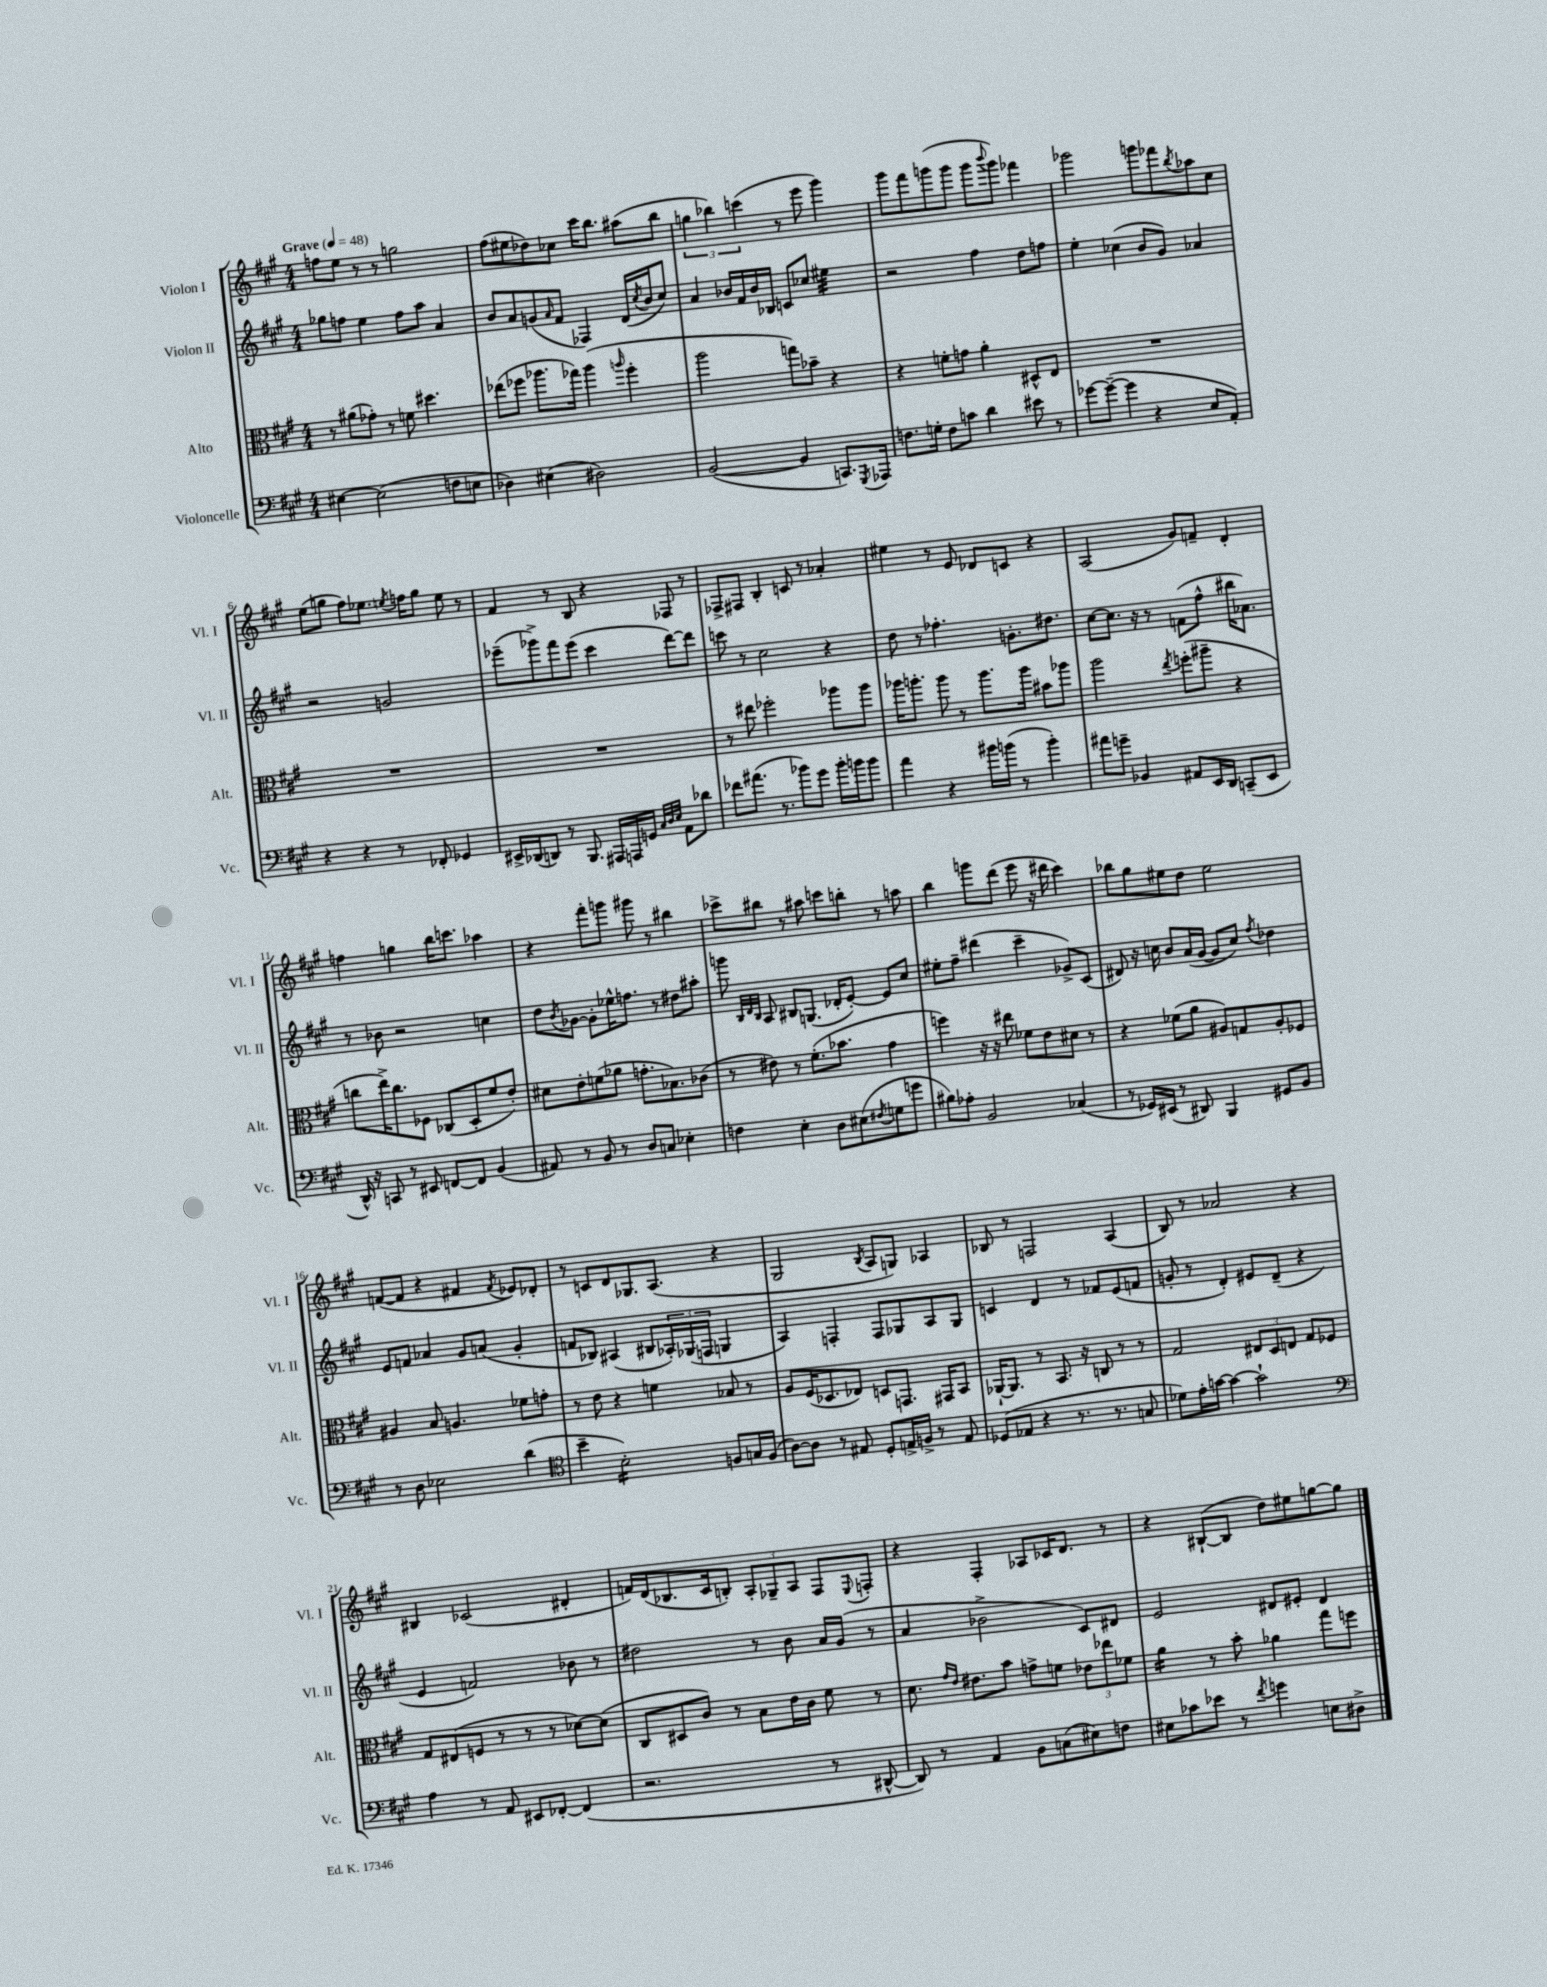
<<
\new StaffGroup <<
\new Staff = "s0" \with { instrumentName = "Violon I" shortInstrumentName = "Vl. I" } {
    \clef treble \key a \major \numericTimeSignature \time 4/4 \tempo "Grave" 4 = 48
    f''8 e''8 r8 r8 g''2 |
    fis''8( eis''8 des''8) ces''8 cis'''16 b''8. ais''8( b''8 |
    \tuplet 3/2 { g''4 bes''4) c'''4( } r8 e'''8 gis'''4) |
    gis'''8 fis'''8 g'''8( g'''8 g'''8 \appoggiatura { b'''8 } g'''8) fes'''4 |
    ges'''2 g'''8 fes'''8 \acciaccatura { b''8 } aes''8 cis''8 |
    e''8( g''8 fis''8) ees''8. \acciaccatura { e''8 } f''16 g''8 e''8 r8 |
    fis'4 r8 b8 r4 fes8 r8 |
    fes8-> fis8 b4-. c'8 r8 aes'4-. |
    eis''4 r8 e'8 des'8 c'8 r4 |
    a2( gis'8) f'8-- d'4-. |
    f''4 g''4 b''16 c'''8. aes''4 |
    r4 fis'''8-. g'''8 gis'''8 r8 bis''4 |
    ces'''8-> bis''8 r8 ais''8 c'''8 b''8-. r8 a''8 |
    b''4 g'''8 d'''8( e'''8 r16 dis'''16 cis'''4) |
    bes''8 gis''8 eis''8 d''8 eis''2 |
    f'8~( f'8 r4 fis'4 \acciaccatura { fis'8 } ees'8) des'8-. |
    r8 c'8 d'8 ges8. a8.( r4 |
    gis2 \acciaccatura { b8 } a8 g8) aes4 |
    bes8 r8 f2 a4( |
    b8) r8 aes'2 r4 |
    bis4 ces'2( dis'4-. |
    f'16) d'16( bes8. cis'16 b8-.) \tuplet 3/2 { a8-. ges8-- a8 } fis8 \appoggiatura { e8 } f8-. |
    r4 fis4-. aes8 ces'16 d'8. r8 |
    r4 bis8~-!( bis8 d''8) eis''8 g''8~ g''8 \bar "|." |
}
\new Staff = "s1" \with { instrumentName = "Violon II" shortInstrumentName = "Vl. II" } {
    \clef treble \key a \major \numericTimeSignature \time 4/4
    ges''8 f''8 e''4 f''8 a''8 a'4 |
    b'8 a'8 g'8( \grace { a'16 } fis'8 fes4) d'16( \acciaccatura { cis''8 } b'16 cis''8) |
    a'4 bes'16 fis'16 bes'16 bes16 c'8 ces''8 eis''4:32 |
    r2 fis''4 d''8 f''8 |
    e''4-. ces''4( b'8 gis'8) aes'4 |
    r2 g'2 |
    ees'''8--( ges'''8->) fis'''8 ees'''8( cis'''4 d'''8~) d'''8 |
    c'''8 r8 cis''2 r4 |
    d''8 r8 fes''4.-. g'8.-. dis''8. |
    cis''8~ cis''8. r16 r8 f'8( fis''8-^ bis''16 aes'8.) |
    r8 bes'8 r2 c''4 |
    d''8 \acciaccatura { b'8 } ges'8~ ges'8-. ees''16-^ f''8. r8 dis''8 ais''8-. |
    g'''8 \grace { b32 d'32 b32 } a8 bis8 g8.( des'16-. e'8~-.) e'8 cis''8 |
    eis''8-. fis''8-- dis'''4( cis'''4-- ges'8->) cis'8( |
    dis'8) r16 c''16 b'8 a'16( gis'16~ gis'8 c''8) \acciaccatura { fis''8 } des''4 |
    e'8 f'8 aes'4 gis'8 a'8( gis'4-. |
    f'8 bes8) ais4( bis8 \tuplet 3/2 { aes16-.) ges16( f16 } g4 |
    a4) f4-. f8 ges8 a8 ges8 |
    c'4 d'4 r8 fes'8 e'8( f'8 |
    g'8-. r8 d'4-.) eis'8 d'8--( r4 |
    e'4 f'2) bes'8 r8 |
    dis''2 r8 b'8 a'16 gis'16( r8 |
    a'4 bes'2-> cis'8) dis'8 |
    e'2 dis'8 eis'8-. dis'4 \bar "|." |
}
\new Staff = "s2" \with { instrumentName = "Alto" shortInstrumentName = "Alt." } {
    \clef alto \key a \major \numericTimeSignature \time 4/4
    r8 ais'8( ges'8-.) r8 f'8 dis''4. |
    ees''8( fes''8 aes''8. ges''16) aes''4( \grace { a''16 } fes''4-. |
    a''2 g''8) bes'8-- r4 |
    r4 f'8-. g'8 a'4-. dis8-^ e8 |
    R1 |
    R1 |
    R1 |
    r8 eis''8 fes''2-. aes''8 aes''8 |
    aes''16 a''8.-. a''8 r8 a''8. a''16 bis'8 aes''8 |
    a''2 \acciaccatura { e''8 } f''8-.( ais''8-- r4 |
    c''8 e''16->) c''8. fes8 ces8( d8-. fis'8 e'8-.) |
    dis'8 e'8-. f'8( aes'8 g'8.-. bes8.) ces'8( |
    r8 eis'8) r8 fis'8.-.( bes'8. gis'4 |
    f''4) r16 r16 eis''8 fes'8 e'8 dis'8 r8 |
    r4 fes'8( a'8 ais8) g8 ais8-. fes8 |
    ais4 b8 a4. fes'8 g'8-. |
    r8 e'8 r4 f'4 bes8 r8 |
    a8 fis16( des8. ees8) d8 g,8. gis,16 b,8 |
    aes,16~-! aes,8. r8 b,8. r16 c8 r8 r8 |
    gis2 \tuplet 3/2 { eis8 d8 e8 } gis8 fes8 |
    gis8 eis8( f8 r8 r8 r8 des'8~) des'8( |
    cis8 dis8 cis'8) r8 b8 e'16 cis'16 fis'8 r8 |
    d'8. \grace { gis'16 e'16 } eis'8. b'8 g'8-> f'8 \tuplet 3/2 { ees'8 ees''8 fes'8 } |
    a'4:16 r8 b'8-. aes'4 gis''8 f''8 \bar "|." |
}
\new Staff = "s3" \with { instrumentName = "Violoncelle" shortInstrumentName = "Vc." } {
    \clef bass \key a \major \numericTimeSignature \time 4/4
    eis4~ eis2( f8 e8 |
    des4) eis4( dis2) |
    b,2~( b,4 c,8.) \acciaccatura { gis,,8 } aes,,16 |
    f8. g16-. f8 c'8 d'4 eis'8 r8 |
    ges'8~ ges'8~--( ges'4 r4 e8 a,8-.) |
    r4 r4 r8 fes,8-. ges,4 |
    eis,16-> des,16( d,8) r8 b,,8. ais,,16 a,,16 g,16 \grace { cis32 d32 e32 } a,8 des'8 |
    fes'8 ais'8.( r8. bes'8) gis'8 bes'16-. b'16 b'8 |
    a'4 r4 bis'16 b'16( r8 b'4-.) |
    ais'8 g'8-- bes,4 ais,8 e,16 d,16 c,8--( e,8 |
    d,16-^) r16 c,8 r8 eis,8 f,8~ f,8 b,4( |
    ais,8) r8 b,8 r8 d8 c8 ees4-. |
    f4 e4-. d8 eis8( \acciaccatura { fis8 } g8 g'8 |
    bis8) aes8-. b,2 ces4( |
    r8 ges,16) eis,16( r8 dis,8) b,,4 gis,8 b,8 |
    r8 d8 ees2 d'4( |
    \clef tenor b'4-- b2:16-.) f8 g16 f16( |
    a8~) a8 r8 eis8 d8-. e16-> f16-> r8 e8 |
    des8( ees8 r4 r8. r8. g8 |
    des'8) e'16-. g'16~ g'4~ g'2-! |
    \clef bass a4 r8 a,8 eis,8 fes,8~-. fes,4( |
    r2. r8 dis,8~-^ |
    dis,8) r8 a,4 b,8 c8( eis8) f8 |
    eis8 ces'8 ees'8 r8 \acciaccatura { fis'8 } g'4 e8 dis8-> \bar "|." |
}
>>
>>
